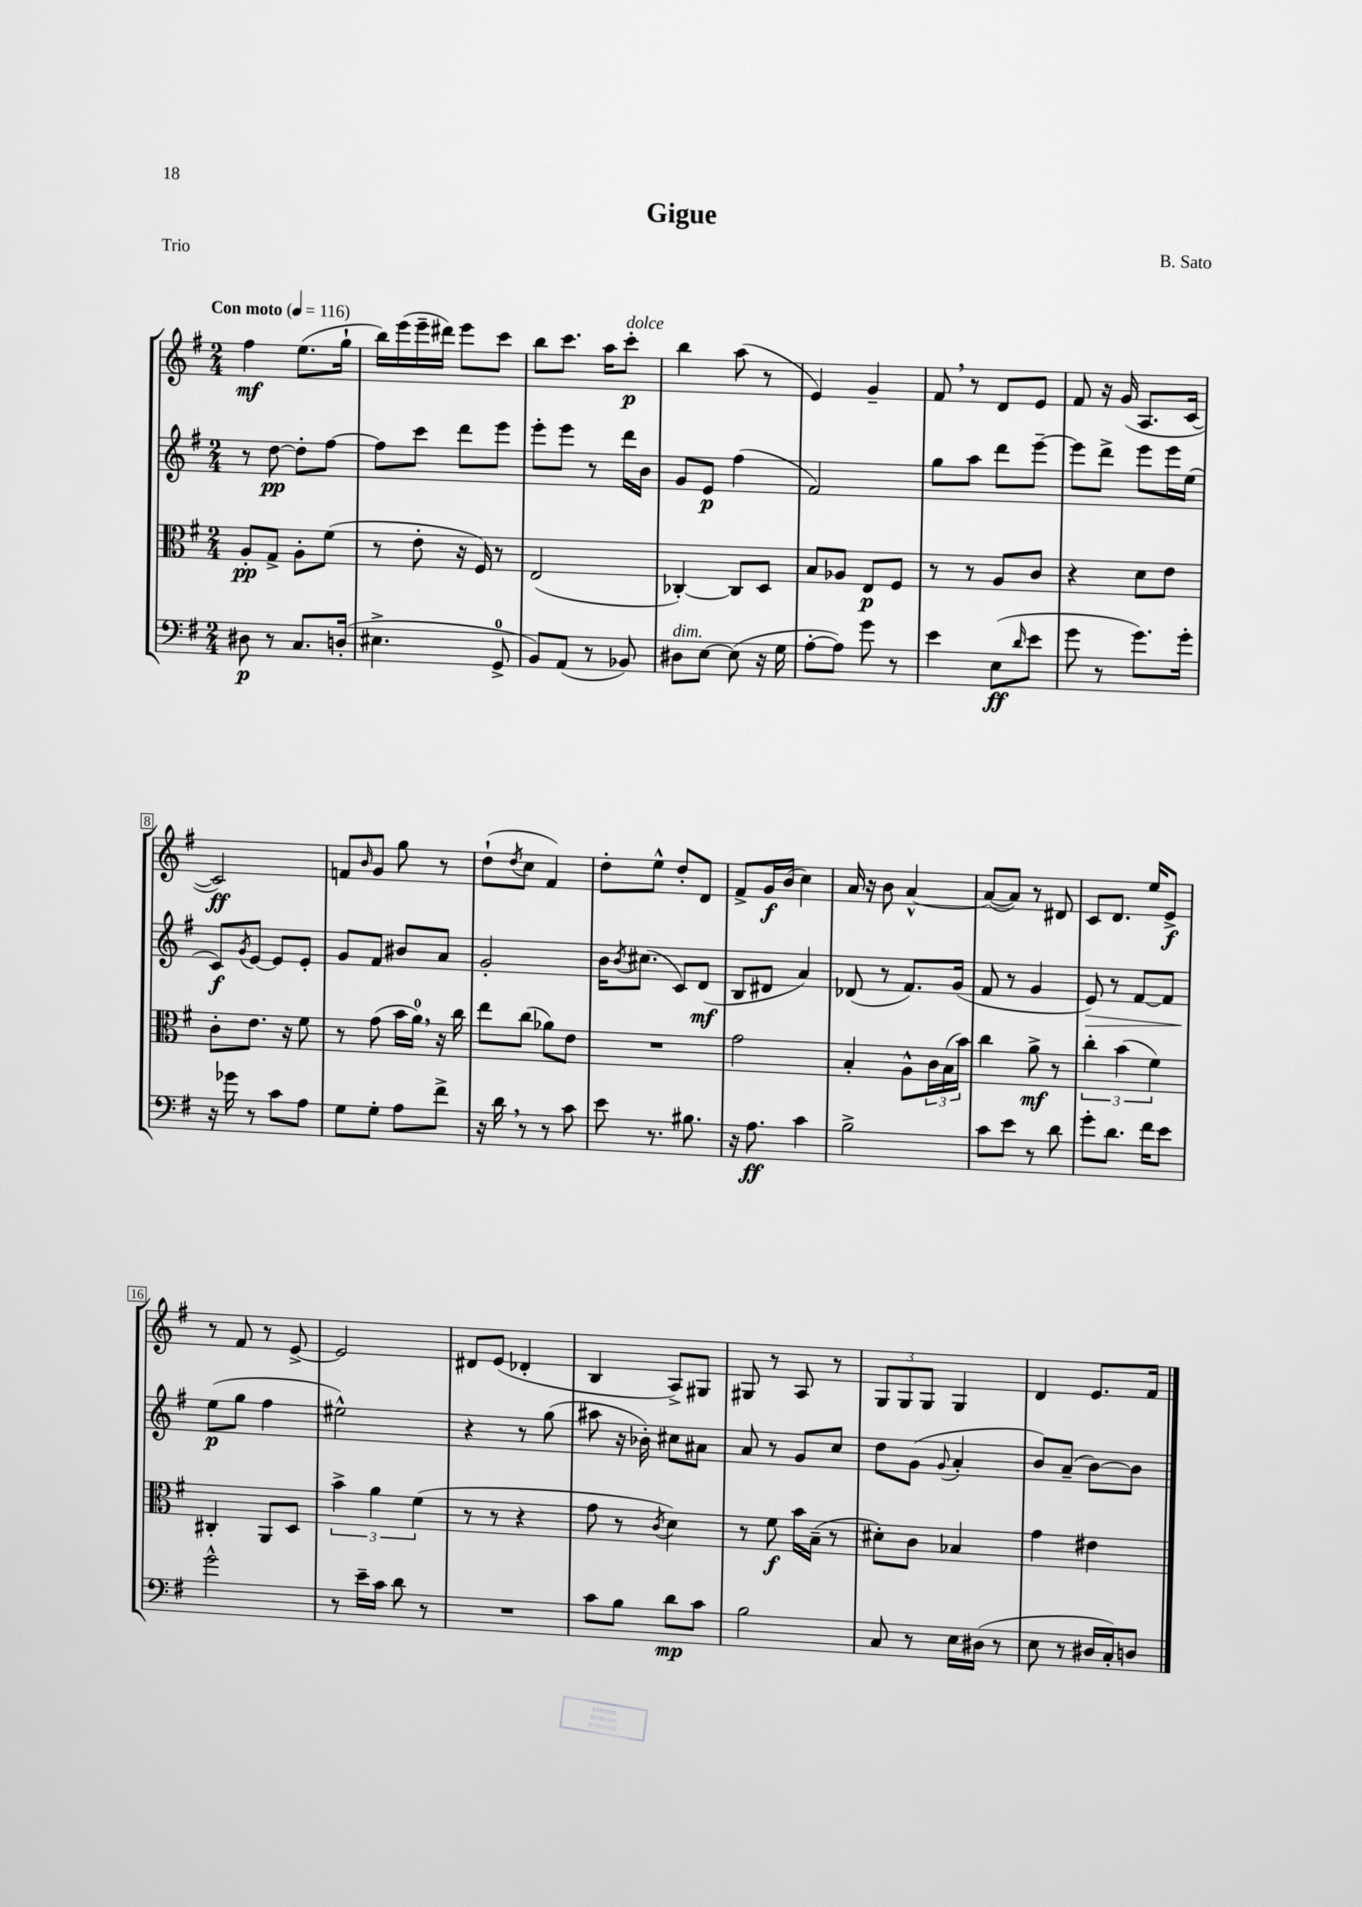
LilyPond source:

\header { title = "Gigue" composer = "B. Sato" piece = "Trio" }
<<
\new StaffGroup <<
\new Staff = "s0" {
    \clef treble \key g \major \numericTimeSignature \time 2/4 \tempo "Con moto" 4 = 116
    fis''4\mf e''8.( g''16-! |
    b''16) e'''16( e'''16-- dis'''16) e'''8 c'''8 |
    b''8 c'''8. a''16 c'''8-.\p^\markup { \italic "dolce" } |
    b''4 a''8( r8 |
    e'4) g'4-- |
    fis'8 \breathe r8 d'8 e'8 |
    fis'8 r16 g'16( a8. c'16~ |
    c'2\ff) |
    f'8 \grace { b'16 } g'8 g''8 r8 |
    d''8-!( \acciaccatura { d''8 } c''8 fis'4) |
    d''8-. e''8-^ d''8-. d'8 |
    fis'8-> g'16\f b'16( c''4) |
    a'16 r16 b'8 a'4~-^ |
    a'8~( a'8) r8 dis'8 |
    c'8 d'8. e''16 e'8->\f |
    r8 fis'8 r8 e'8~-> |
    e'2 |
    dis'8 e'8( des'4-. |
    b4 a8->) gis8 |
    gis8 r8 a8 r8 |
    \tuplet 3/2 { g8 g8 g8 } g4 |
    d'4 e'8. fis'16 \bar "|." |
}
\new Staff = "s1" {
    \clef treble \key g \major \numericTimeSignature \time 2/4
    r8 d''8~\pp d''8-. fis''8~ |
    fis''8 c'''8 d'''8 e'''8 |
    e'''8-. e'''8 r8 d'''16 b'16 |
    g'8 e'8\p fis''4( |
    fis'2) |
    g''8 a''8 d'''8 e'''8~-- |
    e'''8 d'''8-> e'''8 e'''16 e''16( |
    c'8\f) \acciaccatura { g'8 } e'8~ e'8 e'8-. |
    g'8 fis'8 bis'8 a'8 |
    g'2-. |
    b'16 \acciaccatura { b'8 } cis''8.( c'8) d'8\mf( |
    b8 dis'8 a'4) |
    des'8( r8 fis'8.) g'16( |
    fis'8 r8 g'4 |
    e'8\>) r8 fis'8~ fis'8 |
    e''8\p\!( g''8 fis''4 |
    eis''2-^) |
    r4 r8 g''8( |
    ais''8 r16 bes'16-.) cis''8 ais'8 |
    a'8 r8 g'8 c''8 |
    d''8 g'8( \appoggiatura { g'8 } a'4-. |
    b'8) a'8--( b'8~) b'8 \bar "|." |
}
\new Staff = "s2" {
    \clef alto \key g \major \numericTimeSignature \time 2/4
    a8-.\pp g8-> a8-. fis'8( |
    r8 e'8-. r16 fis16) r8 |
    e2( |
    ces4~-.) ces8 d8 |
    b8 aes8 e8\p fis8 |
    r8 r8 a8 c'8 |
    r4 d'8 e'8 |
    c'8-. e'8. r16 fis'8 |
    r8 g'8( b'16 a'16-0) \breathe r16 c''16 |
    e''8 c''8( aes'8) e'8 |
    R2 |
    g'2 |
    b4-. a8-^ \tuplet 3/2 { c'16 b16( b'16) } |
    c''4 a'8->\mf r8 |
    \tuplet 3/2 { c''4-. b'4( fis'4) } |
    cis4-. a,8 d8 |
    \tuplet 3/2 { b'4-> a'4 fis'4( } |
    r8 r8 r4 |
    g'8 r8 \acciaccatura { c'8 } d'4) |
    r8 fis'8\f b'16 b16--( r8 |
    dis'8-.) c'8 bes4 |
    g'4 eis'4 \bar "|." |
}
\new Staff = "s3" {
    \clef bass \key g \major \numericTimeSignature \time 2/4
    dis8\p r8 c8. d16-.( |
    eis4.-> g,8-0-> |
    b,8) a,8( r8 bes,8) |
    dis8^\markup { \italic "dim." } e8~ e8( r16 g16 |
    a8~-. a8) g'8 r8 |
    e'4 e8\ff( \grace { d'16 } e'8 |
    g'8 r8 g'8.) g'16-. |
    r16 ges'16 r8 c'8 a8 |
    g8 g8-. a8 fis'8-> |
    r16 d'16 \breathe r8 r8 c'8 |
    e'8 r8. bis8. |
    r16 a8.\ff c'4 |
    b2-> |
    c'8 e'8 r8 d'8 |
    g'8-. d'8. fis'16 e'8 |
    g'2-^ |
    r8 e'16-- c'16 d'8 r8 |
    R2 |
    c'8 b8 d'8\mp c'8 |
    b2 |
    c8 r8 e16 dis16( r8 |
    e8 r8 dis16 c16-.) d8 \bar "|." |
}
>>
>>
\layout { \context { \Score \override BarNumber.stencil = #(make-stencil-boxer 0.1 0.3 ly:text-interface::print) } }
